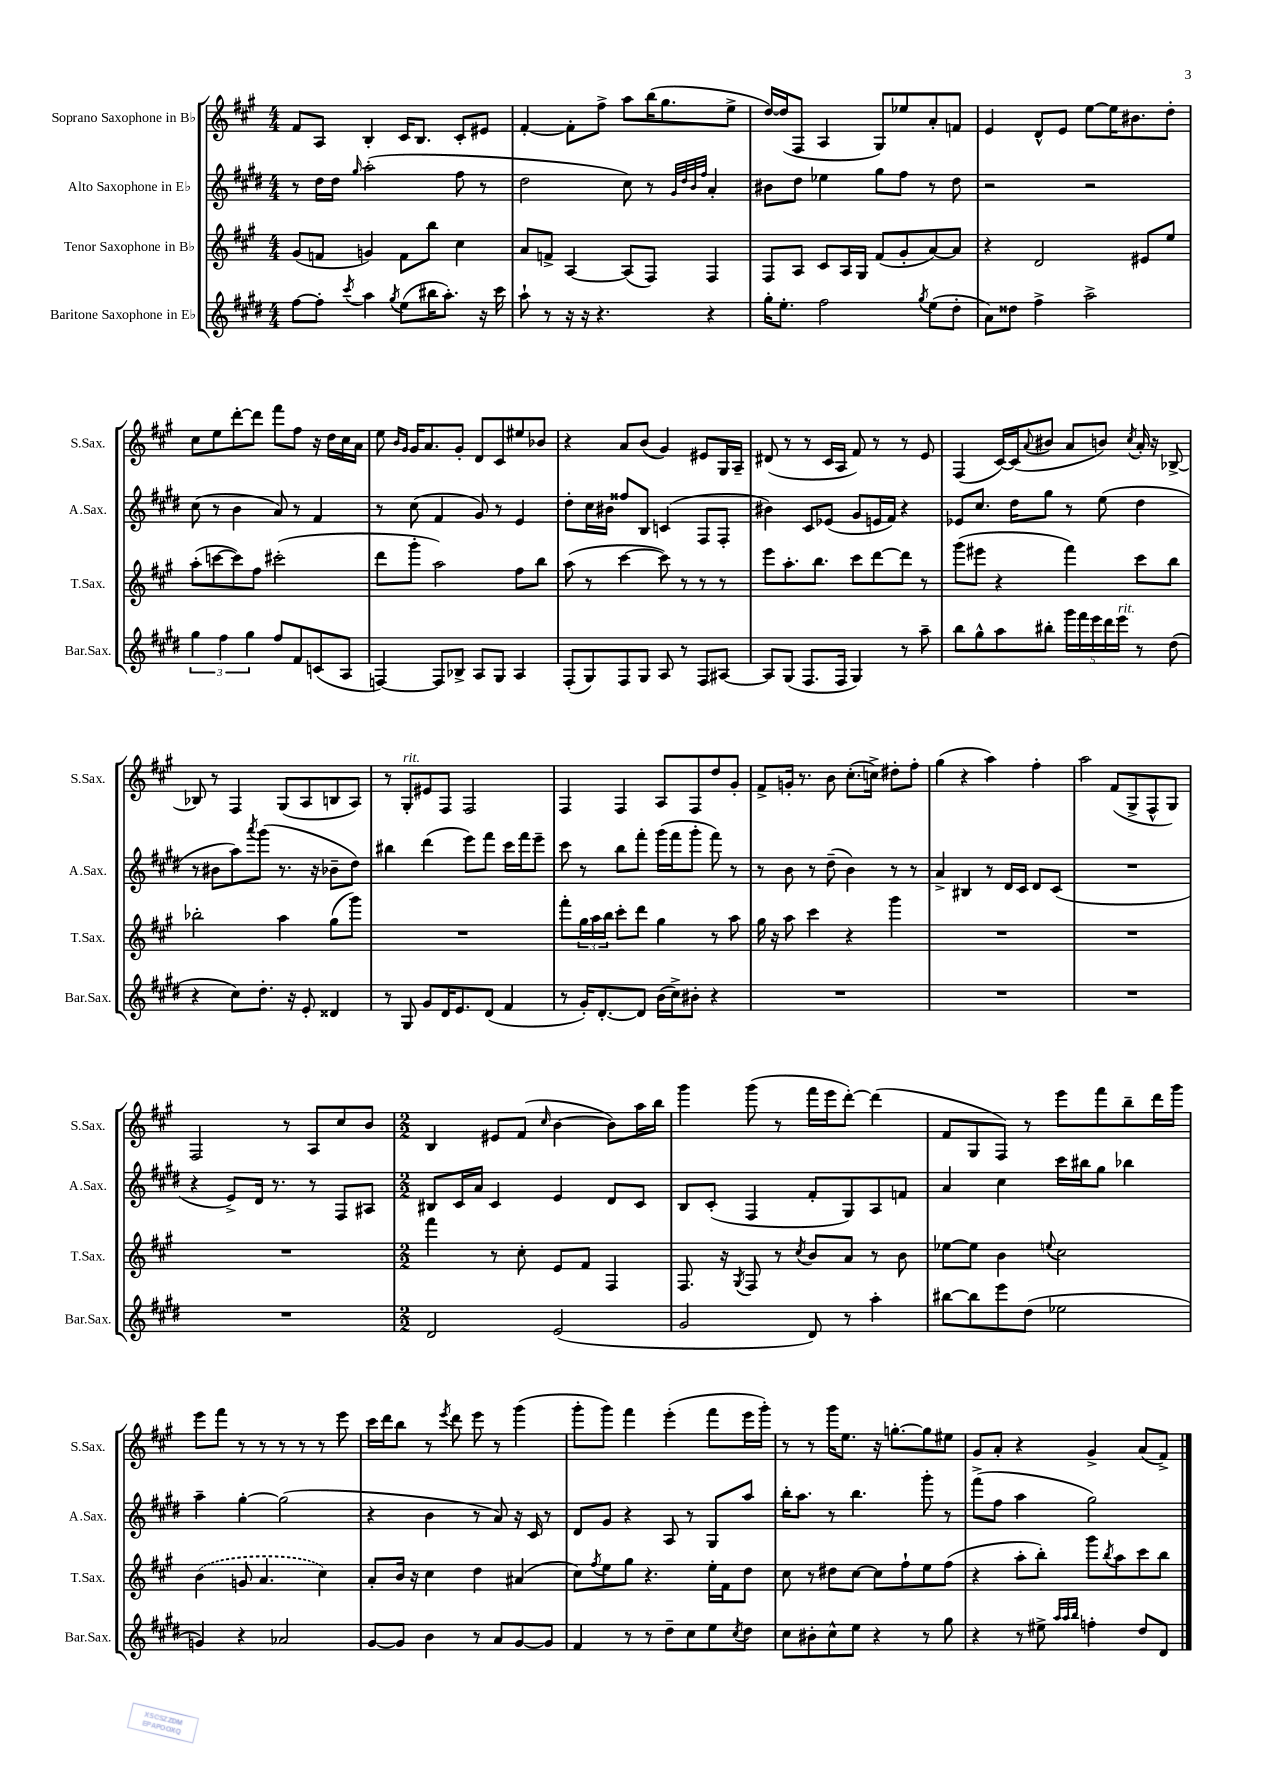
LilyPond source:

<<
\new StaffGroup <<
\new Staff = "s0" \with { instrumentName = "Soprano Saxophone in Bb" shortInstrumentName = "S.Sax." } {
    \clef treble \key a \major \numericTimeSignature \time 4/4
    fis'8 a8 b4-. cis'16 b8. cis'8-. eis'8 |
    fis'4~-. fis'8-. fis''8-> a''8 b''16( gis''8. e''8-> |
    d''16~) d''16( fis8 a4 gis8) ees''8 a'8-. f'8 |
    e'4 d'8-^ e'8 e''8~ e''16 bis'8. d''8-. |
    cis''8 e''8 d'''8~-. d'''8 fis'''8 fis''8 r16 d''16 cis''16 a'16 |
    e''8 \grace { b'16 gis'16 } gis'16 a'8. gis'8-. d'8 cis'8 eis''8 bes'8 |
    r4 a'8 b'8( gis'4) eis'8 gis16 a16-- |
    dis'8( r8 r8 cis'16 a16 fis'8) r8 r8 e'8 |
    fis4( cis'16~) cis'16( \appoggiatura { a'8 } bis'8 a'8 b'8) \acciaccatura { cis''8 } a'16-. r16 bes8~-> |
    bes8 r8 fis4 gis8( a8 b8 a8) |
    r8 gis8-.^\markup { \italic "rit." } eis'8 fis8 fis2 |
    fis4 fis4 a8 fis8 d''8 gis'8-. |
    fis'8-> g'16-. r8. b'8 cis''8.-.( c''16->) dis''8-. fis''8-. |
    gis''4( r4 a''4) fis''4-. |
    a''2 fis'8( gis8-> fis8-^ gis8) |
    fis2 r8 a8 cis''8 b'8 |
    \numericTimeSignature \time 2/2 b4 eis'8 fis'8( \grace { cis''16 } b'4~ b'8) a''16 b''16 |
    gis'''4 gis'''8( r8 fis'''16 e'''16 d'''8~-.) d'''4( |
    fis'8 gis8 fis8) r8 e'''8 fis'''8 b''8-- d'''16 gis'''16 |
    e'''8 fis'''8 r8 r8 r8 r8 r8 e'''8 |
    cis'''16 d'''16 b''8 r8 \acciaccatura { e'''8 } d'''8 e'''8 r8 gis'''4( |
    gis'''8-. gis'''8) fis'''4 e'''4-.( fis'''8 e'''16 gis'''16-.) |
    r8 r8 gis'''16 e''8. r16 g''8.~-. g''8 eis''8 |
    gis'8 a'8-. r4 gis'4-> a'8( fis'8->) \bar "|." |
}
\new Staff = "s1" \with { instrumentName = "Alto Saxophone in Eb" shortInstrumentName = "A.Sax." } {
    \clef treble \key e \major \numericTimeSignature \time 4/4
    r8 dis''16 dis''16 \grace { gis''16 } a''2-.( fis''8 r8 |
    dis''2 cis''8) r8 \grace { gis'32 dis''32 b'32 fis''32 } a'4-. |
    bis'8 dis''8 ees''4 gis''8 fis''8 r8 dis''8 |
    r2 r2 |
    cis''8( r8 b'4 a'8) r8 fis'4 |
    r8 cis''8( fis'4 gis'8) r8 e'4 |
    dis''8-. cis''16 bis'16 fisis''8 b8 c'4( fis8 fis8-. |
    bis'4) cis'8 ees'8( gis'8 e'16 fis'16) r4 |
    ees'8 cis''8. dis''16 gis''8 r8 e''8( dis''4 |
    r8 bis'8 a''8) \acciaccatura { a'''8 } gis'''8( r8. r16 bes'8-- dis''8) |
    bis''4 dis'''4( e'''8) fis'''8 cis'''16 fis'''16 e'''8-- |
    cis'''8 r8 b''8 fis'''8-. gis'''16( fis'''16 gis'''8-. fis'''8) r8 |
    r8 b'8 r8 dis''8--( b'4) r8 r8 |
    a'4-> bis4 r8 dis'16 cis'16 dis'8 cis'8( |
    R1 |
    r4 e'8->) dis'16 r8. r8 fis8 ais8 |
    \numericTimeSignature \time 2/2 bis8 cis'16 a'16 cis'4 e'4 dis'8 cis'8 |
    b8 cis'8-.( fis4 fis'8-. gis8) a8 f'8 |
    a'4 cis''4 cis'''16 bis''16 gis''8 bes''4 |
    a''4-- gis''4~-. gis''2( |
    r4 b'4 r8 a'8) r16 cis'16 r8 |
    dis'8 gis'8 r4 a8 r8 gis8 a''8 |
    b''16-. a''8. r8 b''4. gis'''8-. r8 |
    fis'''8->( fis''8 a''4 gis''2) \bar "|." |
}
\new Staff = "s2" \with { instrumentName = "Tenor Saxophone in Bb" shortInstrumentName = "T.Sax." } {
    \clef treble \key a \major \numericTimeSignature \time 4/4
    gis'8( f'8 g'4) f'8 b''8 cis''4 |
    a'8 f'8-> a4~ a8( fis8) fis4 |
    fis8 a8 cis'8 a16 gis16 fis'8( gis'8-. a'8~) a'8 |
    r4 d'2 eis'8 e''8 |
    a''8-.( c'''8~ c'''8) fis''8 cis'''2-.( |
    d'''8 gis'''8-. a''2) fis''8 b''8 |
    a''8( r8 cis'''4~ cis'''8) r8 r8 r8 |
    e'''8 a''8.-. b''8. cis'''8 d'''8~ d'''8 r8 |
    gis'''8( eis'''8 r4 fis'''4) cis'''8 b''8 |
    bes''2-. a''4 gis''8( gis'''8) |
    R1 |
    fis'''8-. \tuplet 3/2 { gis''16 a''16 b''16 } cis'''8-. d'''8 gis''4 r8 a''8 |
    gis''16 r16 a''8 cis'''4 r4 gis'''4 |
    R1 |
    R1 |
    R1 |
    \numericTimeSignature \time 2/2 fis'''4 r8 cis''8-. e'8 fis'8 fis4 |
    fis8. r16 \acciaccatura { gis8 } fis8 r8 \acciaccatura { cis''8 } b'8 a'8 r8 b'8 |
    ees''8~ ees''8 b'4 \appoggiatura { e''8 } cis''2 |
    \once \slurDashed b'4( g'8 a'4. cis''4) |
    a'8-. b'16 r16 cis''4 d''4 ais'4( |
    cis''8) \acciaccatura { fis''8 } e''8 gis''8 r4. e''16-. fis'16 d''8 |
    cis''8 r8 dis''8 cis''8~ cis''8 fis''8-! e''8 fis''8( |
    r4 a''8-. b''8-.) gis'''8 \acciaccatura { b''8 } a''8 cis'''8 b''8 \bar "|." |
}
\new Staff = "s3" \with { instrumentName = "Baritone Saxophone in Eb" shortInstrumentName = "Bar.Sax." } {
    \clef treble \key e \major \numericTimeSignature \time 4/4
    fis''8~ fis''8-. \acciaccatura { cis'''8 } a''4 \acciaccatura { gis''8 } e''8( bis''16 a''8.-.) r16 cis'''16 |
    a''8-! r8 r16 r16 r4. r4 |
    gis''16-. e''8.-. fis''2 \acciaccatura { gis''8 } e''8( dis''8-. |
    a'8) disis''8 fis''4-> a''2-> |
    \tuplet 3/2 { gis''4 fis''4 gis''4 } fis''8 fis'8 c'8( a8 |
    f4~) f8 bes8-> a8 gis8 a4 |
    fis8-.( gis8) fis8 gis8 a8 r8 fis8 ais8~ |
    ais8 gis8( fis8. fis16 gis4) r8 a''8-- |
    b''8 gis''8-^ a''8 bis''8-. \tuplet 5/4 { gis'''16 fis'''16 e'''16 dis'''16 e'''16^\markup { \italic "rit." } } r8 dis''8( |
    r4 cis''8) dis''8.-. r16 e'8-. disis'4 |
    r8 gis8 gis'8 dis'16 e'8. dis'8( fis'4 |
    r8 gis'16-.) dis'8.~-. dis'8 b'16( cis''16->) bis'8-. r4 |
    R1 |
    R1 |
    R1 |
    R1 |
    \numericTimeSignature \time 2/2 dis'2 e'2( |
    gis'2 dis'8) r8 a''4-. |
    bis''8~ bis''8 e'''8 dis''8( ees''2 |
    g'4) r4 aes'2 |
    gis'8~ gis'8 b'4 r8 a'8 gis'8~ gis'8 |
    fis'4 r8 r8 dis''8-- cis''8 e''8 \acciaccatura { cis''8 } dis''8 |
    cis''8 bis'8-. cis''8-^ e''8 r4 r8 gis''8 |
    r4 r8 eis''8-> \grace { a''32 a''32 b''32 } f''4-. dis''8 dis'8 \bar "|." |
}
>>
>>
\layout { \context { \Score \remove "Bar_number_engraver" } }
